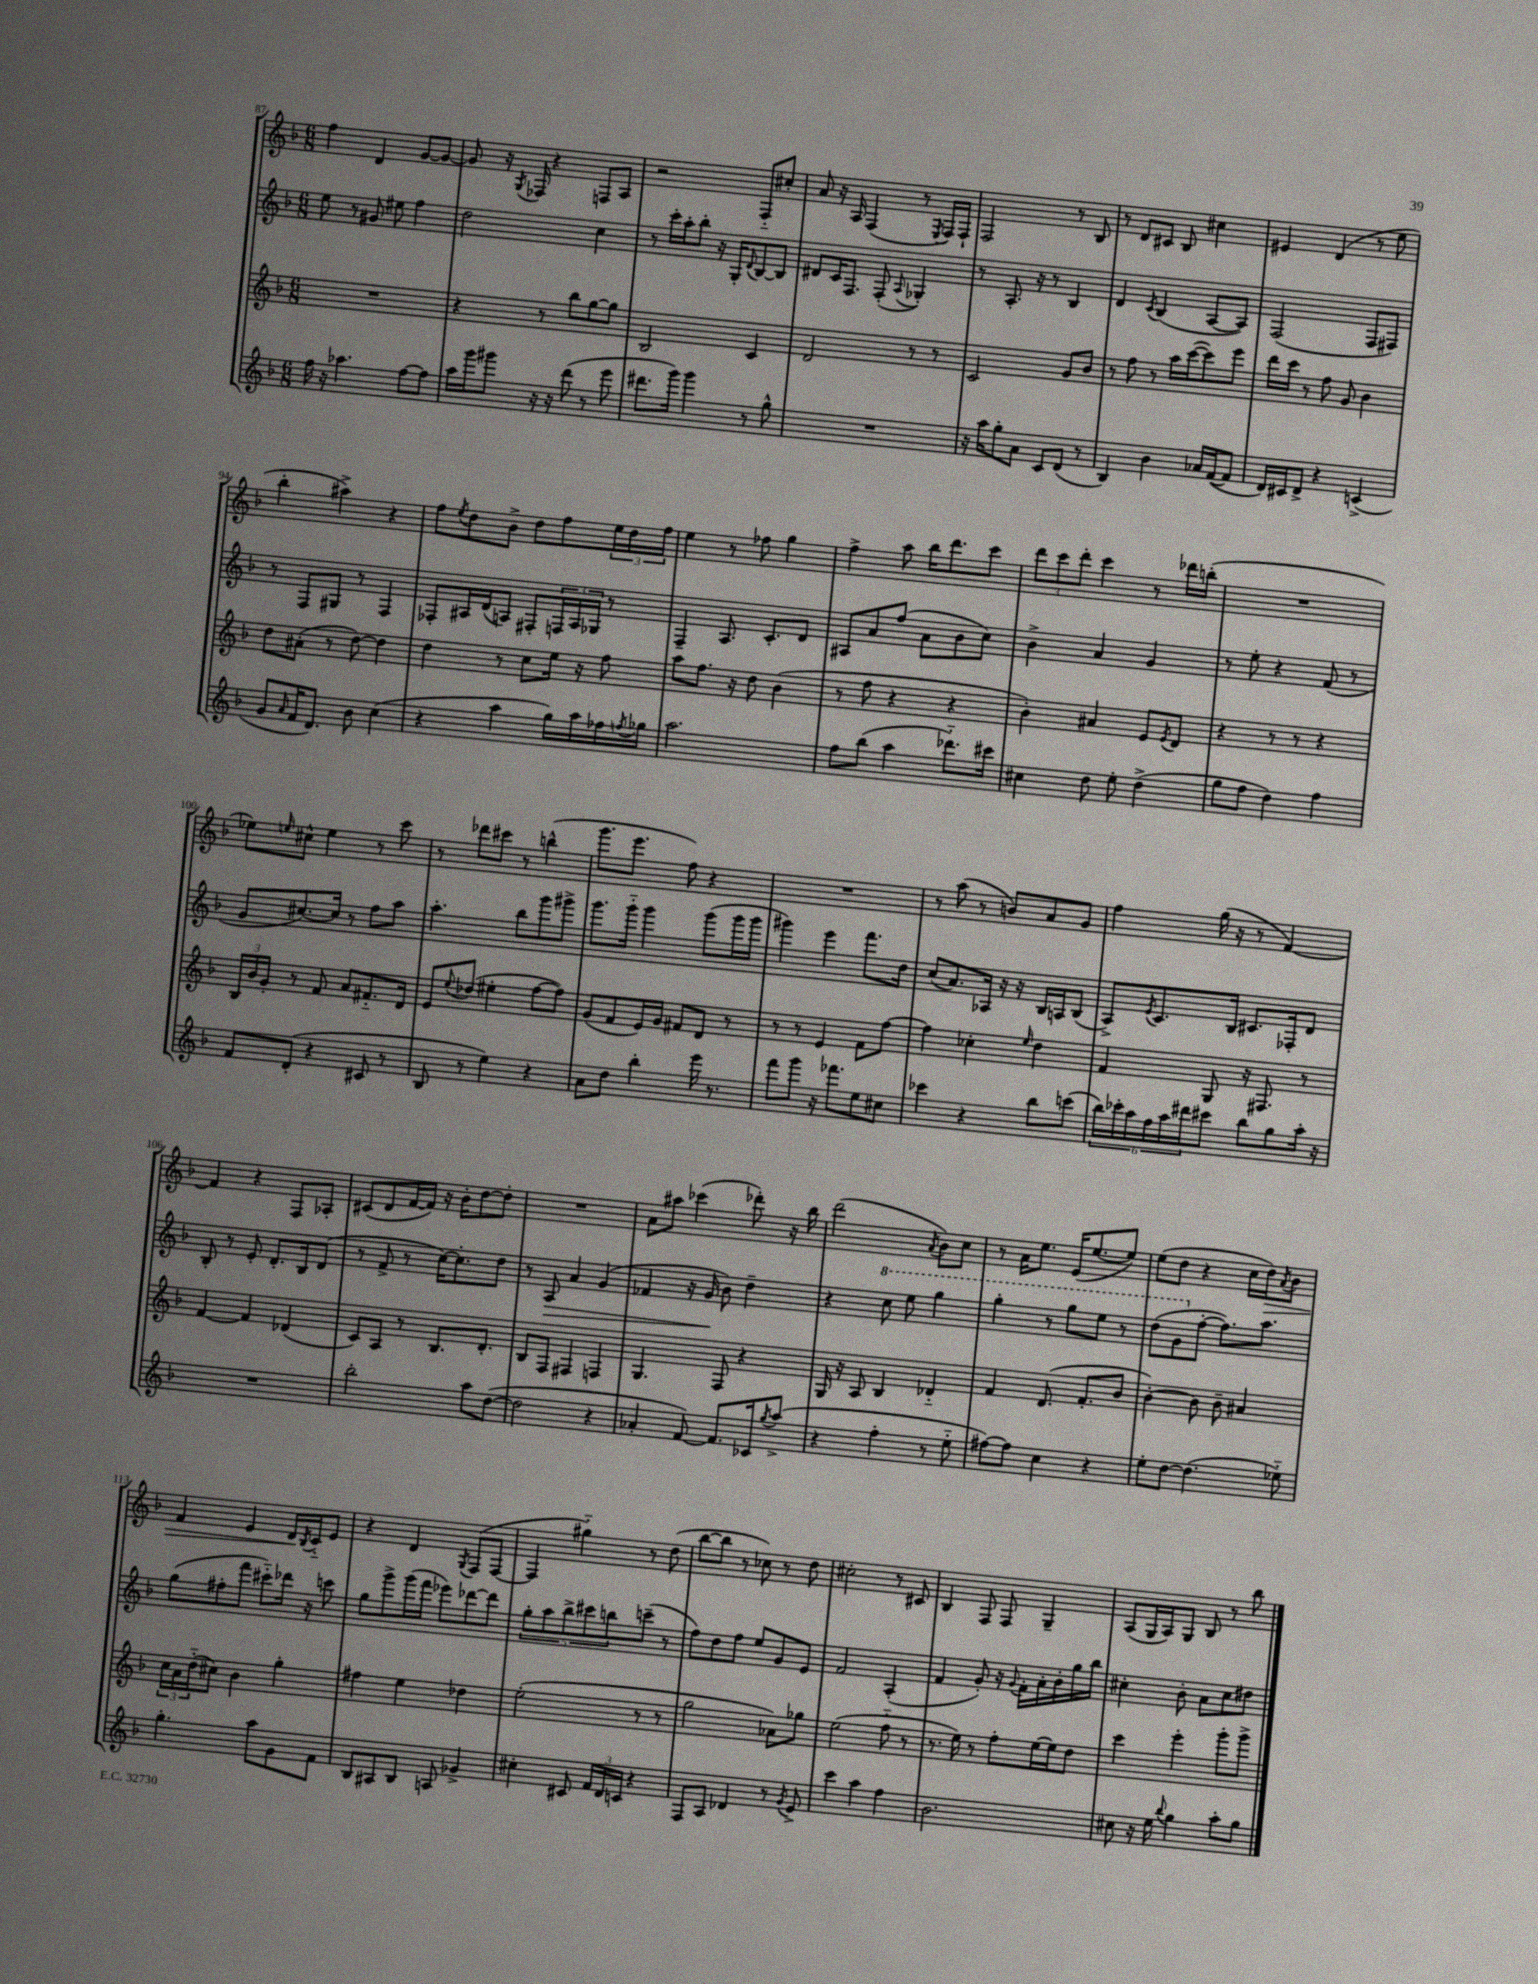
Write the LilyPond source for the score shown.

<<
\new StaffGroup <<
\new Staff = "s0" {
    \clef treble \key f \major \numericTimeSignature \time 6/8
    f''4 d'4 g'8~ g'8~ |
    g'8 r16 \acciaccatura { g8 } fes16 r4 f8 a8 |
    r2 f8-_ cis''8-. |
    a'8 r16 a16 f4( r8 \acciaccatura { e8 } f16) f16-! |
    f2 r8 bes8 |
    r8 d'8 cis'8 bes8 cis''4 |
    eis'4 d'4( r8 e''8 |
    bes''4-. ais''4->) r4 |
    f''8 \acciaccatura { e''8 } d''8 bes'8-> d''8 f''8 \tuplet 3/2 { e''16 d''16 f''16 } |
    e''4 r8 fes''8 g''4 |
    f''4-> a''8 bes''16 d'''8. c'''8 |
    \tuplet 3/2 { d'''8 c'''8 d'''8-. } c'''4 r8 des'''16 b''16-.( |
    R2. |
    ees''8) \grace { e''16 } cis''8-^ e''4 r8 c'''8 |
    r8 des'''8 cis'''8 r8 b''4-^( |
    g'''8. e'''8. f''8) r4 |
    R2. |
    r8 a''8( r8 b'8) a'8 g'8 |
    f''4 g''16( r16 r8 f'4~) |
    f'4 r4 f8 aes8-. |
    cis'8( d'8 f'16~ f'16) r16 bes'16-. d''8~ d''8-. |
    R2. |
    a'8 ais''8 ces'''4( des'''8-.) r16 bes''16 |
    d'''2( \acciaccatura { a'8 } bes'8) c''8 |
    r8 a'16 e''8. e'16( e''8.~ e''8) |
    e''8( d''8 r4 c''16 d''16\>) \acciaccatura { a'8 } bes'8 |
    f'4 e'4 d'16\! \acciaccatura { bes8 } c'16-_ e'8 |
    r4 d'4 \acciaccatura { g8 } f8( f8~ |
    f4 gis''4-_) r8 d''8( |
    bes''8~ bes''8 r8 ces''8) r8 d''8 |
    cis''2-. r8 cis'8 |
    bes4 f8 f8 g4-- |
    a8( g16 a16) g8 bes8 r8 bes''8 \bar "|." |
}
\new Staff = "s1" {
    \clef treble \key f \major \numericTimeSignature \time 6/8
    e''8 r8 gis'8 eis''8 f''4 |
    d''2 c''4 |
    r8 c'''16-. a''16-. bes''8-. r16 g16-. \appoggiatura { d'8 } bes8~ bes8 |
    dis'8 c'16 f8. f8-.( \appoggiatura { a8 } ges4-.) |
    r8 a8.-. r16 r8 bes4 |
    d'4 \acciaccatura { c'8 } bes4( a8~ a8) |
    f2( f8 fis8) |
    r8 f8 gis8 r8 f4 |
    fes8-. ais16 d'16( a8) fis8-. \tuplet 3/2 { f16 a16 ges16 } r8 |
    f4-- a8. c'8.-. d'8 |
    ais8 a'8 f''8( a'8 bes'8 c''8) |
    bes'4-> a'4 g'4 |
    r8 e''8-. r4 f'8( r8 |
    g'8 cis''8.~) cis''16 r8 f''8 a''8 |
    a''4.-. bes''8 g'''8 gis'''8-> |
    g'''8. g'''16-_ g'''4 g'''8( g'''16 g'''16 |
    gis'''4) e'''4 f'''8. d''16 |
    c''8( a'8.) aes16 r16 r16 bes16 a16 bes8( |
    a8->) \acciaccatura { e'8 } c'8. bes16 cis'8. fes16-. d'8 |
    bes8-. r8 e'8-. d'8.-. bes16 d'8( |
    r8 f'8-> r8 c''16~) c''8.-. d''8 |
    r8 a8\> a'4 g'4( |
    fes'4 r16 g'16\! bes'8) d''4-- |
    r4 \ottava #1 c'''8 e'''8 g'''4 |
    g'''4-. r8 g'''8 e'''8 r8 |
    d'''8( g''8 \ottava #0 f''8~-. f''8.) a''8. |
    g''8( fis''8-. f'''8 cis'''8-_) des'''16 r16 c'''8 |
    g''8 g'''8-> g'''16( f'''16 ees'''8) des'''8~ des'''8 |
    \tuplet 5/4 { g''8-. a''8 bes''8-> cis'''8 b''8 } c'''8--( r8 |
    f''8) d''8 f''8 e''8 g'8 e'8 |
    f'2 a4-.( |
    f'4 g'8-.) r16 \appoggiatura { g'8 } f'16-. a'16-. bes'16-. g''16 bes''16 |
    cis''4-. bes'8-. a'8 cis''8 dis''8 \bar "|." |
}
\new Staff = "s2" {
    \clef treble \key f \major \numericTimeSignature \time 6/8
    R2. |
    r4 r8 bes''8 g''8~ g''8 |
    bes2 c'4 |
    d'2 r8 r8 |
    c'2 g'8 bes'8 |
    r8 f''8 r8 a''16 c'''16~( c'''8) e'''8 |
    d'''16 c'''16 r8 f''8 g'8 bes'4 |
    d''8 ais'8-.( r8 d''8~) d''4 |
    d''4 r8 c''8 e''16 r16 f''8 |
    a''8 f''8. r16 d''8 bes'4( |
    r8 f''8 r4 r4 |
    bes'4-.) ais'4 e'8 \acciaccatura { e'8 } d'8 |
    r4 r8 r8 r4 |
    \tuplet 3/2 { bes16 bes'16 g'16-. } r8 f'8 a'8 fis'8.-_ d'16 |
    e'8 \appoggiatura { e''8 } des''8( eis''4-. f''8~ f''8) |
    g'8( f'8 e'16) g'16 fis'8 d'8 r8 |
    r8 r8 e'4 f'8 f''8~ |
    f''4 ces''4-. \grace { e''16 } d''4 |
    f'4 g8 r16 fis8. r8 |
    f'4~ f'4 des'4( |
    c'8) a8 r8 bes8. d'8.-. |
    bes8 f8 fis4 f4 |
    g4. f8 r4 |
    g16 r16 a8 bes4 des'4-_ |
    f'4 d'8.( f'8.-. bes'8 |
    bes'4~-.) bes'8 bes'8-- ais'4 |
    \tuplet 3/2 { c''16 a'16 d''16-_( } cis''8) bes'4 g''4-. |
    fis''4 e''4 des''4 |
    e''2-.( r8 r8 |
    g''2 aes'8) ges''8 |
    e''2( f''8-_ r8 |
    r8. e''16) r8 f''8-. e''16~ e''16 d''8 |
    c'''4 e'''4-. g'''8-. g'''8-> \bar "|." |
}
\new Staff = "s3" {
    \clef treble \key f \major \numericTimeSignature \time 6/8
    f''16 r16 aes''4. f''8~ f''8 |
    a''16 g'''16 gis'''8 r16 r16 d'''8( r8 e'''8 |
    dis'''8. g'''16) g'''4 r8 g''8-^ |
    R2. |
    r16 a''16 g''8-. a'8 c'8 d'8( r8 |
    bes4) bes'4 aes'16 f'16~( f'8 |
    d'16) cis'16 d'8-> r4 c'4->( |
    g'8 \grace { a'16 } f'16 d'8.) bes'8 c''4( |
    r4 a''4 g''16) a''16 fes''16 \acciaccatura { f''8 } ges''16 |
    a''2. |
    f''8 bes''8( a''4 des'''8.-_) cis'''16 |
    cis''4 d''8 e''8-. d''4->( |
    g''8 f''8 d''4) f''4 |
    f'8 d'8-.( r4 cis'8 r8 |
    bes8 r8 e''4) r4 |
    a'8 d''8 bes''4-. e'''16 r8. |
    f'''8 g'''8 r16 fes'''8. e''8 cis''8 |
    ces'''4 r4 bes''8 c'''8( |
    \tuplet 6/4 { bes''16) ces'''16-. a''16 f''16 a''16 dis'''16 } cis'''8 bes''8 g''8 a''16-. r16 |
    R2. |
    bes''2-. a''8 d''8~( |
    d''2 r4 |
    aes'4-. f'8~) f'8. ces'16 \acciaccatura { g''8 } a''8->( |
    r4 f''4-. r8 e''8-_ |
    fis''8~) fis''8 c''4 r4 |
    e''8-. d''8~ d''4.( ees''8-_) |
    g''4.-. a''8 g'8 f'8 |
    bes8 ais8 bes8 a8 ges'4-> |
    cis''4-. cis'8 \tuplet 3/2 { f'16 d'16 c'16 } r4 |
    f8 a8 des'4 r8 \acciaccatura { g'8 } e'8-> |
    c'''4 a''4 f''4 |
    bes'2. |
    cis''8 r16 e''16 \appoggiatura { bes''8 } g''4 a''8-. g''8 \bar "|." |
}
>>
>>
\layout { \context { \Score currentBarNumber = #87 } }
